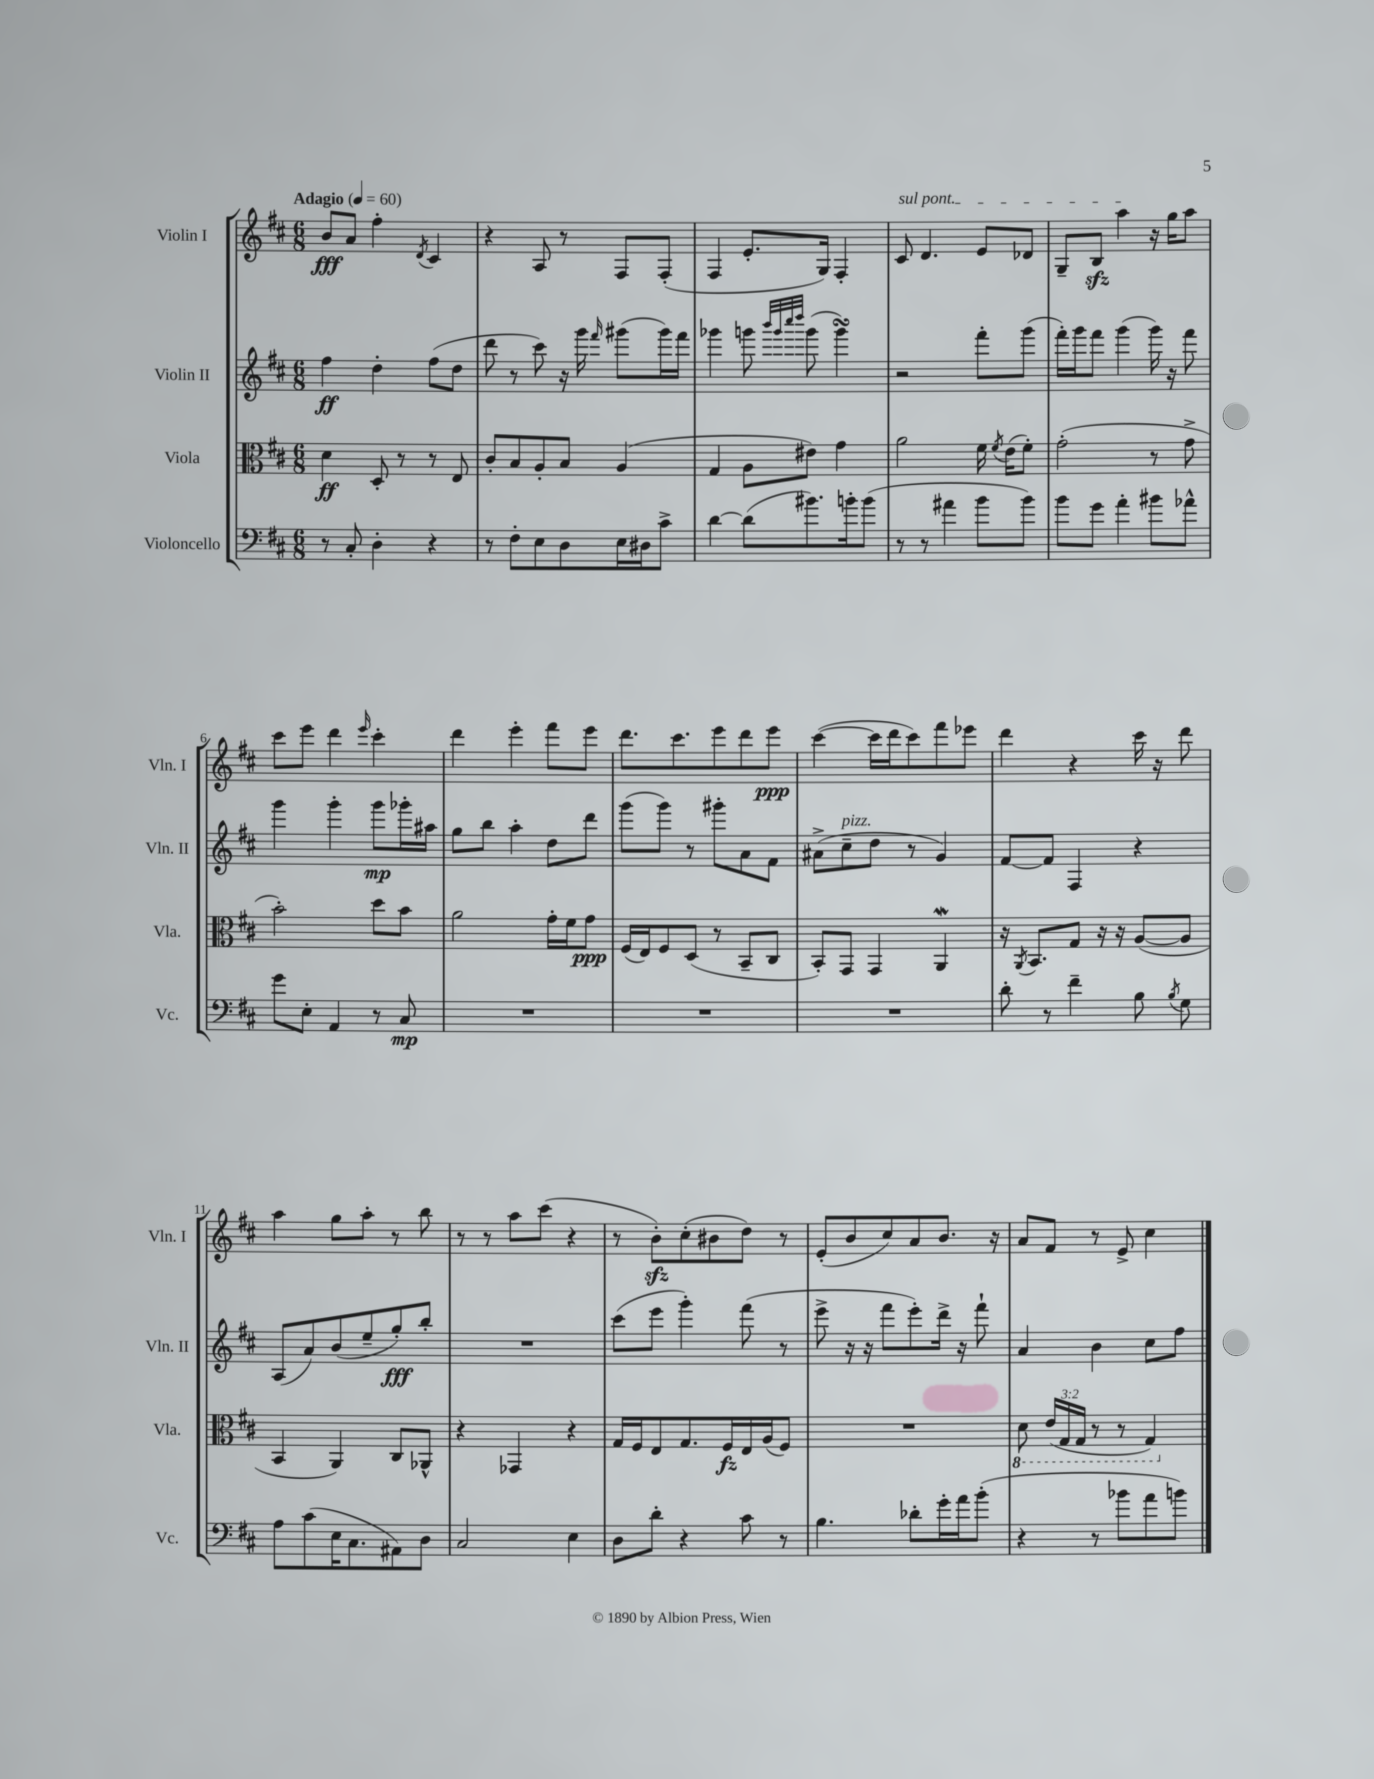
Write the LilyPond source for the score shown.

<<
\new StaffGroup <<
\new Staff = "s0" \with { instrumentName = "Violin I" shortInstrumentName = "Vln. I" } {
    \clef treble \key d \major \numericTimeSignature \time 6/8 \tempo "Adagio" 4 = 60
    \autoBeamOff b'8[\fff a'8] fis''4-. \acciaccatura { d'8 } cis'4 |
    r4 a8 r8 fis8[ fis8]-.( |
    fis4 e'8.[-. g16]) fis4-. |
    \once \override TextSpanner.bound-details.left.text = \markup { \italic "sul pont." } cis'8\startTextSpan d'4. e'8[ des'8] |
    g8[-- b8]\sfz a''4\stopTextSpan r16 g''16[ a''8] |
    cis'''8[ e'''8] d'''4 \grace { e'''16 } cis'''4-. |
    d'''4 e'''4-. fis'''8[ e'''8] |
    d'''8.[ cis'''8. e'''8 d'''8 e'''8]\ppp |
    cis'''4~( cis'''16[ d'''16 cis'''8) fis'''8 ees'''8] |
    d'''4 r4 cis'''16 r16 d'''8 |
    a''4 g''8[ a''8]-. r8 b''8 |
    r8 r8 a''8[ cis'''8]( r4 |
    r8 b'8[-.\sfz) cis''8-.( bis'8 d''8]) r8 |
    e'8[-.( b'8 cis''8) a'8 b'8.] r16 |
    a'8[ fis'8] r8 e'8-> cis''4 \bar "|." |
}
\new Staff = "s1" \with { instrumentName = "Violin II" shortInstrumentName = "Vln. II" } {
    \clef treble \key d \major \numericTimeSignature \time 6/8
    \autoBeamOff fis''4\ff d''4-. fis''8[( d''8] |
    d'''8 r8 cis'''8) r16 g'''16 \grace { fis'''16 } gis'''8[( gis'''16) fis'''16] |
    ges'''4 g'''8 \grace { b'''32[ g'''32 cis''''32 d''''32] } g'''8( g'''4\turn) |
    r2 fis'''8[-. g'''8]( |
    fis'''16[-.) g'''16 fis'''8] g'''4( g'''16) r16 fis'''8 |
    g'''4 g'''4-. g'''8[\mp ges'''16-. ais''16] |
    g''8[ b''8] a''4-. d''8[ d'''8] |
    g'''8[( g'''8]) r8 gis'''8[-. a'8 fis'8] |
    ais'8[->( cis''8--^\markup { \italic "pizz." } d''8] r8 g'4) |
    fis'8[~ fis'8] fis4 r4 |
    a8[( a'8) b'8( e''8-- g''8-.\fff) b''8]-. |
    R2. |
    cis'''8[( e'''8] g'''4-.) fis'''8( r8 |
    e'''8-> r16 r16 fis'''8[ e'''8-.) d'''16]-> r16 fis'''8-! |
    a'4 b'4 cis''8[ fis''8] \bar "|." |
}
\new Staff = "s2" \with { instrumentName = "Viola" shortInstrumentName = "Vla." } {
    \clef alto \key d \major \numericTimeSignature \time 6/8 \override Staff.TupletNumber.text = #tuplet-number::calc-fraction-text
    \autoBeamOff d'4\ff d8-. r8 r8 e8 |
    cis'8[-. b8 a8-. b8] a4( |
    g4 a8[ eis'8]) g'4 |
    a'2 fis'16 \acciaccatura { fis'8 } e'16[( fis'8]-.) |
    g'2-.( r8 g'8-> |
    b'2-.) d''8[ b'8] |
    a'2 g'16[-. fis'16 g'8]\ppp |
    fis16[( e16) fis8 d8]( r8 b,8[-- cis8] |
    b,8[-.) g,8] g,4 a,4\mordent |
    r16 \acciaccatura { a,8 } b,8.[ g8] r16 r16 a8[~( a8] |
    b,4 a,4) cis8[ aes,8]-^ |
    r4 ges,4 r4 |
    g16[ fis16 e8 g8. fis16\fz e16 a16( fis8]) |
    R2. |
    \ottava #-1 d8 \tuplet 3/2 { e16[( g,16 g,16] } r8 r8 g,4) \ottava #0 \bar "|." |
}
\new Staff = "s3" \with { instrumentName = "Violoncello" shortInstrumentName = "Vc." } {
    \clef bass \key d \major \numericTimeSignature \time 6/8
    \autoBeamOff r8 cis8-. d4-. r4 |
    r8 fis8[-. e8 d8 e16 dis16 cis'8]-> |
    d'4~ d'8[( bis'8.) b'16-. b'8]( |
    r8 r8 ais'4 b'8[ b'8]) |
    b'8[ g'8] a'4-. bis'8[ aes'8]-^ |
    g'8[ e8]-. a,4 r8 cis8\mp |
    R2. |
    R2. |
    R2. |
    d'8-. r8 fis'4-- b8 \acciaccatura { b8 } g8 |
    a8[ cis'8( e16 cis8. ais,8) d8] |
    cis2 e4 |
    d8[ d'8]-. r4 cis'8 r8 |
    b4. des'8[-. g'16-. a'16 b'8]-.( |
    r4 r8 bes'8[ a'8 b'8]) \bar "|." |
}
>>
>>
